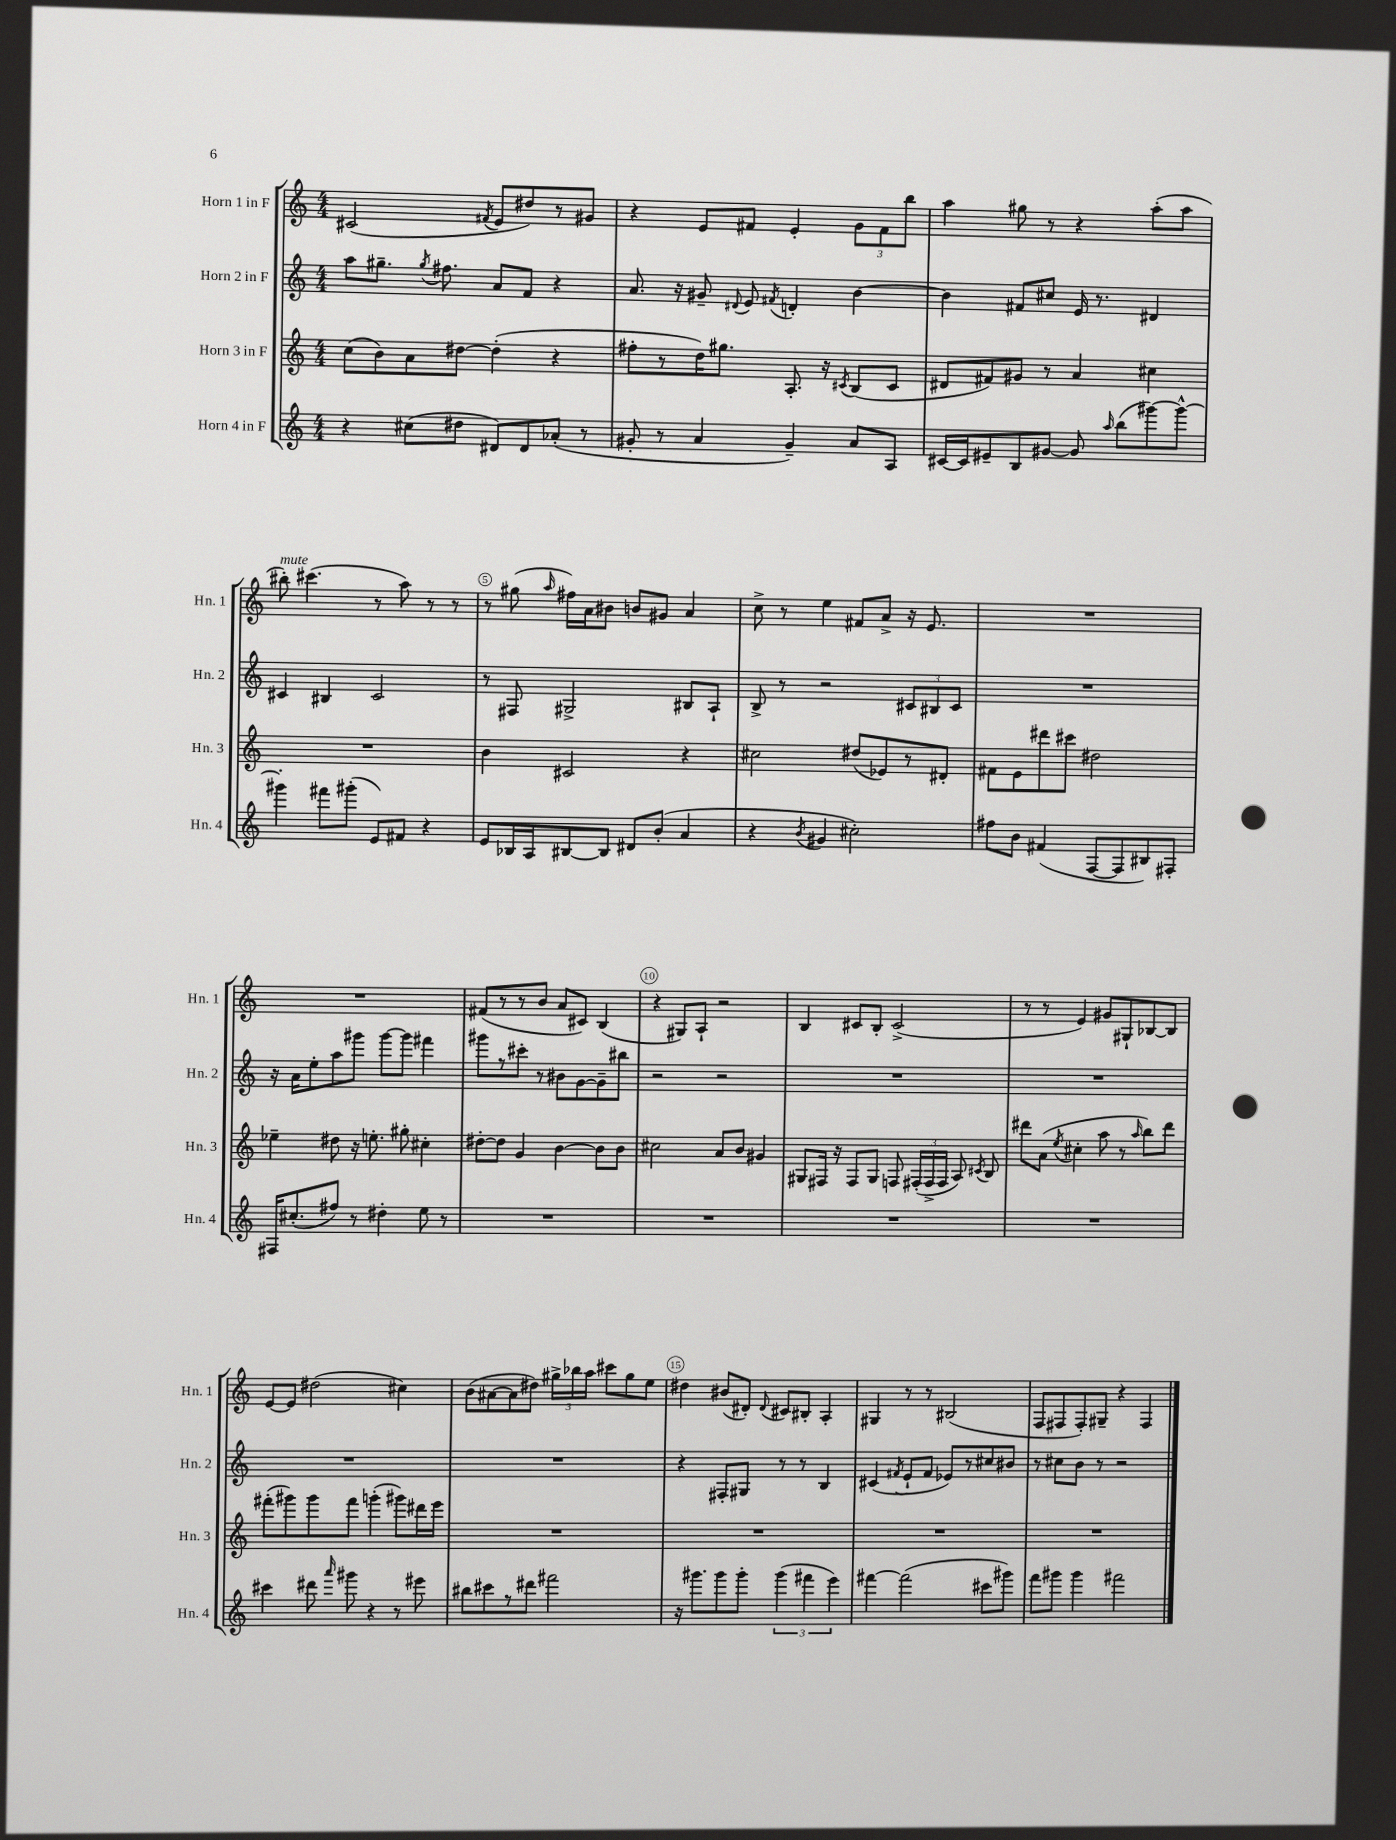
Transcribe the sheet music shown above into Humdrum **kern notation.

**kern	**kern	**kern	**kern
*part4	*part3	*part2	*part1
*staff4	*staff3	*staff2	*staff1
*I"Horn 4 in F	*I"Horn 3 in F	*I"Horn 2 in F	*I"Horn 1 in F
*I'Hn. 4	*I'Hn. 3	*I'Hn. 2	*I'Hn. 1
*clefG2	*clefG2	*clefG2	*clefG2
*k[]	*k[]	*k[]	*k[]
*M4/4	*M4/4	*M4/4	*M4/4
=1	=1	=1	=1
4r	(8cc\L	8aa\L	(2c#X/
.	8b\)	8.gg#X~\J	.
(8cc#X\L	8a\	.	.
.	.	8qgg#/	.
.	.	8.ff#X\	.
8dd#X\J	[8dd#X\J	.	.
.	.	.	8qf#X/
8d#X/L)	(4dd#'\]	8a/L	8e/L
8d#/	.	8f/J	8dd#X/)
(8a-X'/J	4r	4r	8r
8r	.	.	8g#X/J
=2	=2	=2	=2
8g#X'/	8ff#X'\L	8.a/	4r
8r	8r	.	.
.	.	16r	.
4a/	16dd\K)	8g#X~/	8e/L
.	8.gg#X\J	.	.
.	.	8qqd#X/	.
.	.	8e/	8f#X/J
.	.	8qf#X/	.
4g#~/)	8.A'/	4dn'/	4e'/
.	16r	.	.
.	8qc#X/	.	.
8a/L	(8B/L	[4b\	12g\L
.	.	.	12f#\
8A/J	8c#/J	.	.
.	.	.	12bb\J
=3	=3	=3	=3
[16c#X/LL	8d#X/L	4b\]	4aa\
16c#/J]	.	.	.
8e#X~/	8f#X/)	.	.
8B/	8g#X/J	8f#X/L	8gg#X\
[8g#X/J	8r	8cc#X/J	8r
8g#/]	4a/	16e/	4r
.	.	8.r	.
16qqaa/	.	.	.
(8bb\L	.	.	.
[8ggg#X\)	4cc#X\	4d#X/	(8aa'\L
8ggg#^^\J_	.	.	8aa\J
!!LO:LB:g=z
=4	=4	=4	=4
!	!	!	!LO:TX:a:i:t=mute
4ggg#X'\]	1r	4c#X/	8bb#X'\)
.	.	.	(4.ccc#X\
8fff#X\L	.	4B#X/	.
(8ggg#X'\J	.	.	.
8e/L)	.	2c#/	8r
8f#X/J	.	.	8aa\)
4r	.	.	8r
.	.	.	8r
=5	=5	=5	=5
8e/L	4b\	8r	8r
16B-X/L	.	8F#X/	(8gg#X\
16A/J	.	.	.
.	.	.	16qqaa/
[8B#X/	2c#X/	2G#X^/	16ff#X\LL)
.	.	.	16a\J
8B#/J]	.	.	8b#X\J
8d#X/L	.	.	8bn/L
(8b'/J	.	.	8g#X/J
4a/	4r	8B#X/L	4a/
.	.	8A`/J	.
=6	=6	=6	=6
4r	2cc#X\	8B^/	8cc^\
.	.	8r	8r
8qb/	.	.	.
4g#X/	.	2r	4ee\
2cc#X'\)	(8dd#X/L	.	8f#X/L
.	8e-X/)	.	8a^/J
.	8r	12c#X/L	16r
.	.	.	8.e/
.	.	12B#X/	.
.	8d#X'/J	.	.
.	.	12c#/J	.
=7	=7	=7	=7
8ff#X\L	8f#X\L	1r	1r
8b\J	8e\	.	.
(4f#X/	8ddd#X\	.	.
.	8ccc#X\J	.	.
[8F/L	2dd#X\	.	.
8F/]	.	.	.
8B#X/)	.	.	.
8F#X'/J	.	.	.
!!LO:LB:g=z
=8	=8	=8	=8
16F#X/KL	4ee-X~\	16r	1r
(8.cc#X'/	.	16a\KL	.
.	.	8ee'\	.
8ff#X/J)	8dd#X\	8aa\	.
8r	16r	8ggg#X\J	.
.	8.een'\	.	.
4dd#X'\	.	[8ggg#\L	.
.	8gg#X'\	8ggg#\J]	.
8ee\	4cc#X'\	4fff#X\	.
8r	.	.	.
=9	=9	=9	=9
1r	[8dd#X'\L	8ggg#X\L	(8f#X/L
.	8dd#\J]	8r	8r
.	4g/	8ccc#X'\J	8r
.	.	8r	8b/J
.	[4b\	8b#X\L	8a/L
.	.	[8g\	8c#X/J)
.	8b\L]	8g~\]	(4B/
.	8b\J	8bb#X\J	.
=10	=10	=10	=10
1r	2cc#X\	2r	4r
.	.	.	8G#X/L)
.	.	.	8A`/J
.	8a/L	2r	2r
.	8b/J	.	.
.	4g#X/	.	.
=11	=11	=11	=11
1r	8G#X/L	1r	4B/
.	16F#X/Jk	.	.
.	16r	.	.
.	8F#/L	.	8c#X/L
.	8G#/J	.	8B'/J
.	8Fn/	.	(2c#^/
.	(24F#X'/LL	.	.
.	24F#^/	.	.
.	24F#/JJ	.	.
.	8A/)	.	.
.	8qc#X/	.	.
.	8B/	.	.
=12	=12	=12	=12
1r	8ddd#X\L	1r	8r
.	(8a\J	.	8r
.	8qee/	.	.
.	4cc#X'\	.	4e/)
.	8aa\	.	8g#X/L
.	8r	.	8G#X`/
.	16qqaa/	.	.
.	8bb\L)	.	[8B-X/
.	8ddd#\J	.	8B-/J]
!!LO:LB:g=z
=13	=13	=13	=13
4ccc#X\	(8fff#X'\L	1r	[8e/L
.	8ggg#X\)	.	8e/J]
8ddd#X\	8ggg#\	.	(2dd#X\
16qqaaa/	.	.	.
8ggg#X\	8fff#\J	.	.
4r	(4gggn'\	.	.
8r	8ggg#X\L)	.	4cc#X\)
8eee#X\	16ddd#X\L	.	.
.	16eee\JJ	.	.
=14	=14	=14	=14
8bb#X\L	1r	1r	(8b\L
8ccc#X\	.	.	[8a#X\
8r	.	.	8a#\]
8ddd#X\J	.	.	8dd#X\J)
2fff#X\	.	.	24gg#X^\LL
.	.	.	24bb-X\
.	.	.	24aa\JJ
.	.	.	8ccc#X\L
.	.	.	8gg#\
.	.	.	8ee\J
=15	=15	=15	=15
16r	1r	4r	4dd#X\
8.ggg#X\L	.	.	.
8ggg#\	.	8F#X'/L	(8b#X/L
8ggg#'\J	.	8G#X/J	8d#X'/J)
.	.	.	8qqd#/
(6ggg#\	.	8r	8c#X/L
.	.	8r	8B#X'/J
6fff#X\	.	.	.
.	.	4B/	4A'/
6eee\)	.	.	.
=16	=16	=16	=16
[4fff#X\	1r	(4c#X/	4G#X/
.	.	8qf#X/	.
(2fff#\]	.	8e`/L	8r
.	.	8f#/J	8r
.	.	8e-X/L)	(2B#X/
.	.	8r	.
8ccc#X\L	.	8cc#X/	.
8ggg#X\J)	.	8b#X/J	.
=17	=17	=17	=17
8fff\L	1r	8r	8F/L
8ggg#X\J	.	8cc#X\L	8F#X/
4ggg#\	.	8b\J	8F#'/)
.	.	8r	8G#X~/J
2fff#X\	.	2r	4r
.	.	.	4F#/
==	==	==	==
*-	*-	*-	*-
